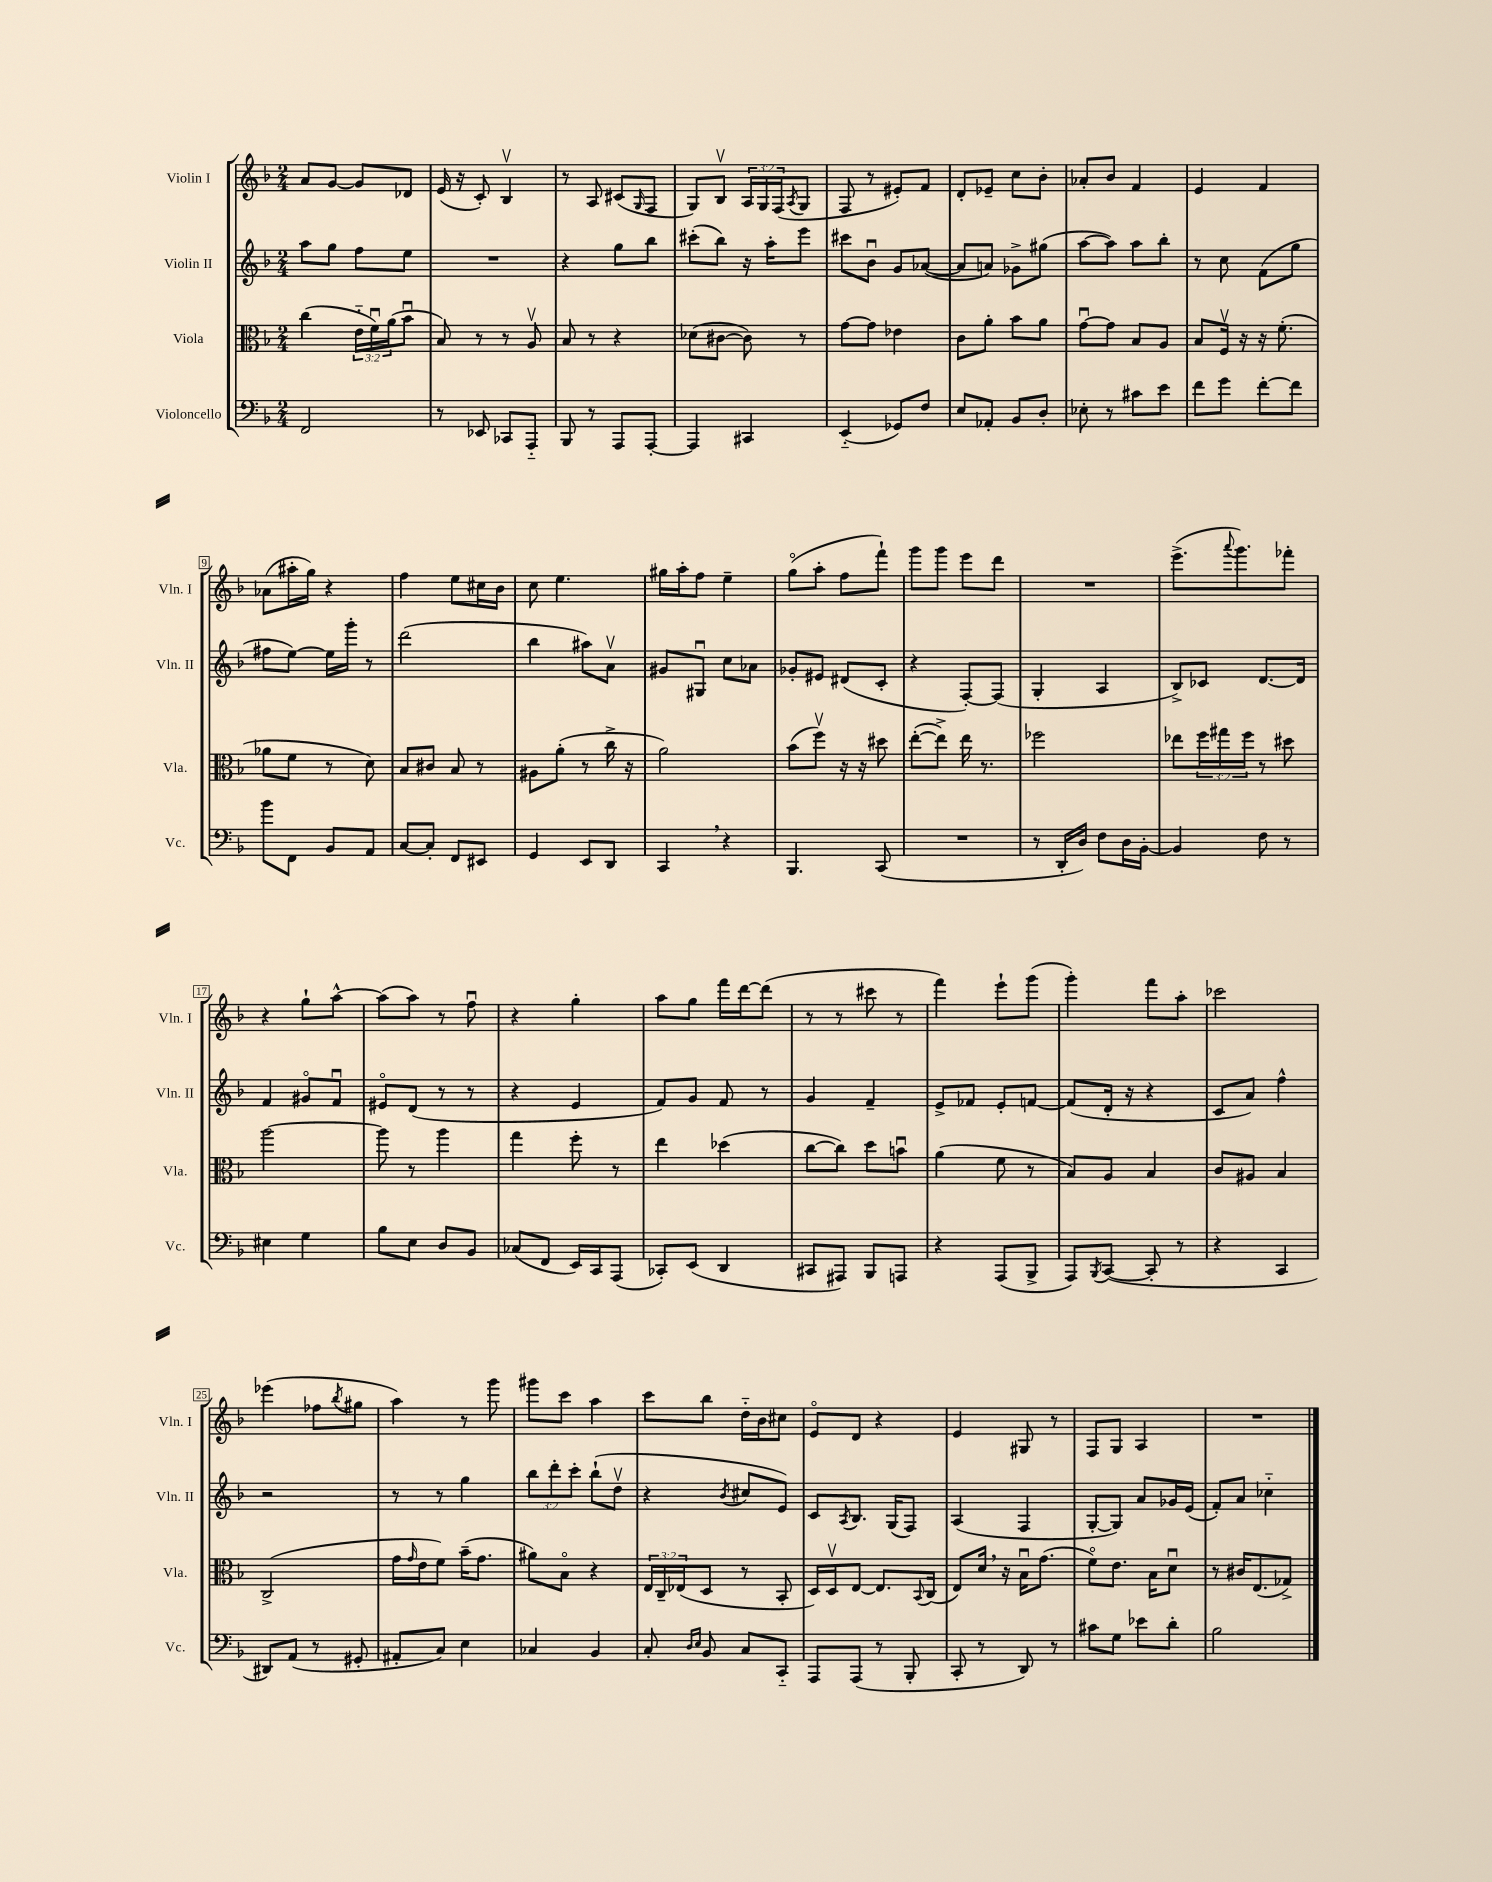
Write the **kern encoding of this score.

**kern	**kern	**kern	**kern
*part4	*part3	*part2	*part1
*staff4	*staff3	*staff2	*staff1
*I"Violoncello	*I"Viola	*I"Violin II	*I"Violin I
*I'Vc.	*I'Vla.	*I'Vln. II	*I'Vln. I
*clefF4	*clefC3	*clefG2	*clefG2
*k[b-]	*k[b-]	*k[b-]	*k[b-]
*M2/4	*M2/4	*M2/4	*M2/4
=1	=1	=1	=1
2FF/	(4cc\	8aa\L	8a/L
.	.	8gg\J	[8g/J
.	24e\LL	8ff\L	8g/L]
.	24fu\)	.	.
.	(24a\J	.	.
.	8b-u\J	8ee\J	8d-X/J
=2	=2	=2	=2
8r	8B-/)	2r	(16e/
.	.	.	16r
8EE-X/	8r	.	8c'/)
8CC-X/L	8r	.	4B-v/
8AAA/J	8Av/	.	.
=3	=3	=3	=3
8BBB-/	8B-/	4r	8r
8r	8r	.	8A/
8AAA/L	4r	8gg\L	(8c#X/L
.	.	.	16qqG/
[8AAA'/J	.	8bb-\J	8F/J
=4	=4	=4	=4
4AAA/]	(8d-X\L	(8ccc#X'\L	8G/L)
.	[8c#X\J	8bb-\J)	8B-v/J
4CC#X/	8c#\])	16r	24A/LL
.	.	.	24G/
.	.	16aa'\KL	.
.	.	.	(24F/J
.	.	.	8qA/
.	8r	8eee\J	8G/J
=5	=5	=5	=5
(4EE/	[8g\L	8ccc#X\L	8F/
.	8g\J]	8b-u\J	8r
8GG-X/L)	4e-X\	8g/L	8e#X'/L)
8F/J	.	([8a-X/J	8f/J
=6	=6	=6	=6
8E/L	8c\L	8a-/L]	8d'/L
8AA-X'/J	8a'\J	8an/J)	8e-X~/J
8BB-/L	8b-\L	8g-X^\L	8cc\L
8D'/J	8a\J	(8gg#X\J	8b-'\J
=7	=7	=7	=7
8E-X'\	[8gu\L	[8aa\L	8a-X'/L
8r	8g\J]	8aa\J])	8b-/J
8c#X\L	8B-/L	8aa\L	4f/
8e\J	8A/J	8bb-'\J	.
=8	=8	=8	=8
8f\L	8B-/L	8r	4e/
8g\J	16Fv/Jk	8cc\	.
.	16r	.	.
[8f'\L	16r	(8f\L	4f/
.	(8.f'\	.	.
8f\J]	.	8gg\J	.
!!LO:LB:g=z
=9	=9	=9	=9
8b-\L	8a-X\L	8ff#X\L	(8a-X\L
8FF\J	8f\J	[8ee\J)	16aa#X'\L
.	.	.	16gg\JJ)
8BB-/L	8r	16ee\LL]	4r
.	.	16ggg'\JJ	.
8AA/J	8d\)	8r	.
=10	=10	=10	=10
[8C/L	8B-/L	(2ddd\	4ff\
8C'/J]	8c#X/J	.	.
8FF/L	8B-/	.	8ee\L
8EE#X/J	8r	.	16cc#X\L
.	.	.	16b-\JJ
=11	=11	=11	=11
4GG/	8A#X\L	4bb-\	8cc\
.	(8a'\J	.	4.ee\
8EE/L	8r	8aa#X\L)	.
8DD/J	16cc^\	8av\J	.
.	16r	.	.
=12	=12	=12	=12
4CC,/	2a\)	8g#X/L	16gg#X\LL
.	.	.	16aa'\J
.	.	8G#Xu/J	8ff\J
4r	.	8cc\L	4ee~\
.	.	8a-X\J	.
=13	=13	=13	=13
4.BBB-/	(8b-\L	8g-X'/L	(8gg\L
.	8ffv\J)	8e#X/J	8aa'\J
.	16r	(8d#X/L	8ff\L
.	16r	.	.
(8CC/	8dd#X\	8c'/J	8fff`\J)
=14	=14	=14	=14
2r	([8ee'\L	4r	8ggg\L
.	8ee^\J])	.	8ggg\J
.	16ee\	[8F'/L)	8eee\L
.	8.r	.	.
.	.	(8F/J]	8ddd\J
=15	=15	=15	=15
8r	2ff-X\	4G'/	2r
16DD'/LL	.	.	.
16D/JJ)	.	.	.
8F\L	.	4A/	.
16D\L	.	.	.
[16BB-'\JJ	.	.	.
=16	=16	=16	=16
4BB-/]	8ee-X\L	8B-^/L)	(8.eee^\L
.	24ff\L	8c-X/J	.
.	24gg#X\	.	.
.	.	.	8qqaaa/
.	.	.	8.ggg\)
.	24ff\JJ	.	.
8F\	8r	[8.d/L	.
8r	8dd#X\	.	8fff-X'\J
.	.	16d/Jk]	.
!!LO:LB:g=z
=17	=17	=17	=17
4E#X\	[2aa\	4f/	4r
4G\	.	8g#X/L	8gg`\L
.	.	8fu/J	[8aa^^\J
=18	=18	=18	=18
8B-\L	8aa\]	8e#X/L	(8aa\L]
8E\J	8r	(8d/J	8aa\J)
8D/L	4aa\	8r	8r
8BB-/J	.	8r	8ffu\
=19	=19	=19	=19
(8C-X/L	4gg\	4r	4r
8FF/J	.	.	.
16EE/LL)	8ff'\	4e/	4gg'\
16CC/J	.	.	.
(8AAA/J	8r	.	.
=20	=20	=20	=20
8CC-X'/L)	4ee\	8f/L)	8aa\L
(8EE/J	.	8g/J	8gg\J
4DD/	(4dd-X\	8f/	16fff\LL
.	.	.	[16ddd\J
.	.	8r	(8ddd\J]
=21	=21	=21	=21
8CC#X/L	[8cc\L	4g/	8r
8AAA#X/J)	8cc\J])	.	8r
8BBB-/L	8dd\L	4f~/	8ccc#X\
8AAAn/J	8bnu\J	.	8r
=22	=22	=22	=22
4r	(4a\	8e^/L	4fff\)
.	.	8f-X/J	.
(8AAA/L	8f\	8e'/L	8eee`\L
8BBB-^/J	8r	[8fn/J	(8ggg\J
=23	=23	=23	=23
8AAA/L)	8B-/L)	(8f/L]	4ggg'\)
8qBBB-/	.	.	.
([8CC/J	8A/J	16d'/Jk	.
.	.	16r	.
8CC'/]	4B-/	4r	8fff\L
8r	.	.	8aa'\J
=24	=24	=24	=24
4r	8c/L	8c/L	2ccc-X\
.	8A#X/J	8a/J)	.
4CC/	4B-/	4ff^^\	.
!!LO:LB:g=z
=25	=25	=25	=25
8DD#X/L)	(2C^/	2r	(4eee-X\
(8AA/J	.	.	.
8r	.	.	8ff-X\L
.	.	.	8qbb-/
8GG#X'/	.	.	8gg#X\J
=26	=26	=26	=26
8AA#X'/L	16g\LL	8r	4aa\)
.	16qqg/	.	.
.	16e\J	.	.
8C/J)	8f\J)	8r	.
4E\	(16b-~\KL	4gg\	8r
.	8.g\J	.	.
.	.	.	8ggg\
=27	=27	=27	=27
4C-X/	8a#X\L)	12bb-\L	8ggg#X\L
.	.	12ddd'\	.
.	8B-\J	.	8ccc\J
.	.	12ccc'\J	.
4BB-/	4r	(8bb-`\L	4aa\
.	.	8ddv\J	.
=28	=28	=28	=28
8C'/	24E/LL	4r	8ccc\L
.	24C~/	.	.
.	(24E-X/J	.	.
16qqD/LL	.	.	.
16qqE/JJ	.	.	.
8BB-/	8D/J	.	8bb-\J
.	.	8qb-/	.
8C/L	8r	8cc#X/L	16dd\LL
.	.	.	16b-\J
8CC/J	8BB-'/	8e/J)	8cc#X\J
=29	=29	=29	=29
8AAA/L	16D/LL)	8c/L	8e/L
.	16Dv/J	.	.
.	.	8qA/	.
(8AAA/J	[8E/J	8.B-/J	8d/J
8r	8.E/L]	.	4r
.	.	(16G/KL	.
8BBB-'/	.	8F/J)	.
.	8qqBB-/	.	.
.	(16C/Jk	.	.
=30	=30	=30	=30
8CC'/	8E/L)	(4A/	4e/
8r	16d,/Jk	.	.
.	16r	.	.
8DD/)	16B-u\KL	4F/	8G#X/
.	(8.g\J	.	.
8r	.	.	8r
=31	=31	=31	=31
8c#X\L	8f\L)	[8G'/L	8F/L
8G\J	8.e\J	8G/J])	8G/J
8e-X\L	.	8a/L	4A/
.	16B-\KL	.	.
8d'\J	8du\J	16g-X/L	.
.	.	(16e/JJ	.
=32	=32	=32	=32
2B-\	8r	8f'/L)	2r
.	16c#X/KL	8a/J	.
.	(8.E/	.	.
.	.	4cc-X\	.
.	8G-X^/J)	.	.
==	==	==	==
*-	*-	*-	*-
